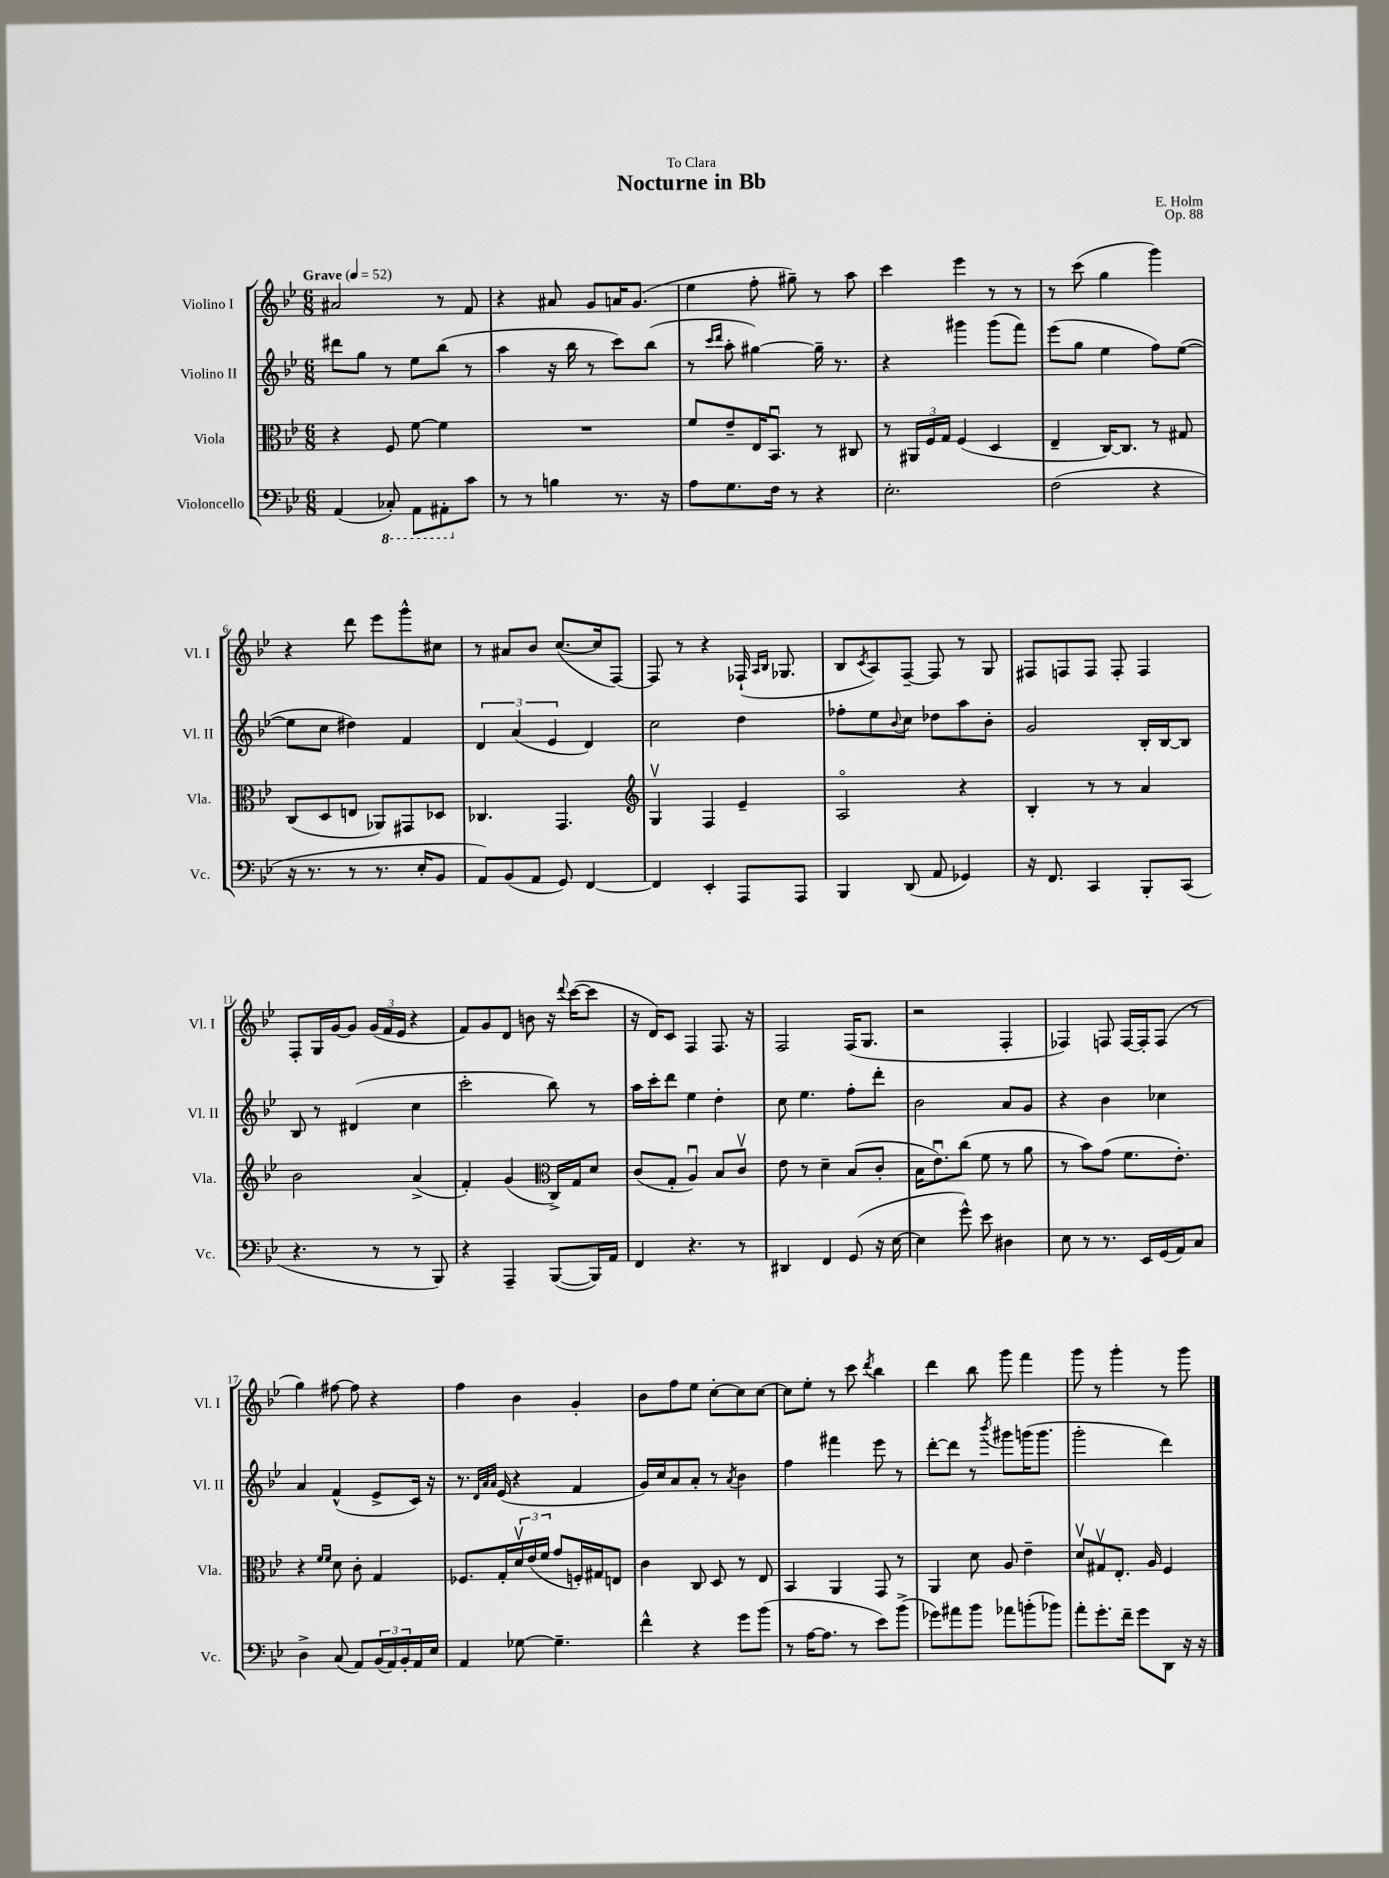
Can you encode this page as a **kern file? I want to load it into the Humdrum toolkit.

**kern	**kern	**kern	**kern
*part4	*part3	*part2	*part1
*staff4	*staff3	*staff2	*staff1
*I"Violoncello	*I"Viola	*I"Violino II	*I"Violino I
*I'Vc.	*I'Vla.	*I'Vl. II	*I'Vl. I
*clefF4	*clefC3	*clefG2	*clefG2
*k[b-e-]	*k[b-e-]	*k[b-e-]	*k[b-e-]
*M6/8	*M6/8	*M6/8	*M6/8
*MM52	*MM52	*MM52	*MM52
=1	=1	=1	=1
!	!	!	!LO:TX:a:B:t=Grave
(4AA/	4r	8ddd#X\L	2a#X/
.	.	8gg\J	.
*8ba	*	*	*
8CC-X'/)	8F/	8r	.
8AAA\L	[8f\	8ee-\L	.
8AAA#X'\	4f\]	(8bb-\J	8r
*X8ba	*	*	*
8c\J	.	8r	8f/
=2	=2	=2	=2
8r	2.r	4aa\	4r
8r	.	.	.
4Bn\	.	16r	8a#X/
.	.	16bb-\	.
.	.	8r	8g/L
8.r	.	8ccc\L)	16an/K
.	.	.	(8.g/J
.	.	(8bb-\J	.
16r	.	.	.
=3	=3	=3	=3
8A\L	8f/L	8r	4ee-\
.	.	16qqccc/LL	.
.	.	16qqddd/JJ	.
8.G\	8e-~/	8aa'\	.
.	16E-/K	[4gg#X\)	8ff'\
16F\Jk	8.BB-u/J	.	.
8r	.	.	8gg#X~\)
4r	8r	16gg#~\]	8r
.	.	8.r	.
.	8C#X/	.	8aa\
=4	=4	=4	=4
2.E-'\	8r	4r	4ccc\
.	24AA#X/LL	.	.
.	24F/	.	.
.	24G/JJ	.	.
.	(4F/	4ggg#X\	4eee-\
.	4D/	(8ggg#\L	8r
.	.	8fff\J)	8r
=5	=5	=5	=5
(2F\	4E-~/	(8eee-\L	8r
.	.	8gg\J	(8ccc\
.	[16C/KL)	4ee-\	4gg\
.	8.C/J]	.	.
4r	8r	8ff\L)	4ggg\)
.	8G#X/	([8ee-\J	.
!!LO:LB:g=z
=6	=6	=6	=6
16r	(8C/L	8ee-\L]	4r
8.r	.	.	.
.	8D/	8cc\J	.
8r	8En/J	4dd#X\)	8ddd\
8.r	8AA-X/L)	.	8eee-\L
.	8GG#X/	4f/	8ggg^^\
16E-'/KL	.	.	.
8BB-/J	8D-X/J	.	8cc#X\J
=7	=7	=7	=7
8AA/L)	4.C-X/	6d/	8r
(8BB-/	.	.	8a#X/L
.	.	(6a/	.
8AA/J	.	.	8b-/J
.	.	6e-/	.
8GG/)	4.GG/	.	([8.cc/L
[4FF/	.	4d/)	.
.	.	.	16cc/k]
.	.	.	[8F/J)
=8	=8	=8	=8
*	*clefG2	*	*
4FF/]	4Gv/	2cc\	8F/]
.	.	.	8r
4EE-'/	4F/	.	4r
8AAA/L	4e-~/	4dd\	(16F-X`/
.	.	.	16qqA/LL
.	.	.	16qqB-/JJ
.	.	.	8.G-X/
8AAA/J	.	.	.
=9	=9	=9	=9
4BBB-/	2A/	8ff-X'\L	8B-/L
.	.	.	8qc/
.	.	8ee-\	8A/)
.	.	8qqb-/	.
(8DD/	.	8cc\J	[8F~/J
8AA/	.	8dd-X\L	8F/]
4GG-X/)	4r	8aa\	8r
.	.	8b-'\J	8G/
=10	=10	=10	=10
16r	4B-'/	2g/	8F#X/L
8.FF/	.	.	.
.	.	.	8Fn/
4CC/	8r	.	8F/J
.	8r	.	8F'/
8BBB-'/L	4a/	16B-'/LL	4F/
.	.	[16B-/J	.
(8CC/J	.	8B-/J]	.
!!LO:LB:g=z
=11	=11	=11	=11
4.r	2b-\	8B-/	8F'/L
.	.	8r	16G/L
.	.	.	[16g/J
.	.	(4d#X/	8g/J]
8r	.	.	(24g/LL
.	.	.	24f/
.	.	.	24e-/JJ
8r	(4a^/	4cc\	4r
8BBB-/)	.	.	.
=12	=12	=12	=12
4r	4f'/)	2ccc'\	8f/L)
.	.	.	8g/
4AAA~/	(4g/	.	8d/J
.	.	.	8bn\
*	*clefC3	*	*
([8BBB-/L	16C^/LL)	8bb-\)	16r
.	.	.	8qqddd/
.	16G/J	.	([16ccc\KL
16BBB-/L])	8d/J	8r	8ccc\J]
16AA/JJ	.	.	.
=13	=13	=13	=13
4FF/	(8c/L	16aa\LL	16r
.	.	16ccc'\J	16d/KL)
.	8G'/J	8ddd\J	8c/J
4.r	4Au/)	4ee-\	4F/
.	8B-/L	4dd'\	8.F/
8r	8cv/J	.	.
.	.	.	16r
=14	=14	=14	=14
4DD#X/	8e-\	8cc\	2F/
.	8r	4.ee-\	.
4FF/	4d~\	.	.
(8GG/	(8B-/L	8ff'\L	(16F/KL
.	.	.	8.G/J
16r	8c'/J	8ddd'\J	.
[16E-\	.	.	.
=15	=15	=15	=15
4E-\]	16B-\KL	2b-\	2r
.	8.e-u\)	.	.
8g^^\)	(8cc\J	.	.
8e-\	8f\	.	.
4D#X\	8r	8a/L	4F'/
.	8a\	8g/J	.
=16	=16	=16	=16
8E-\	8r	4r	4F-X/)
8r	8b-\L)	.	.
8.r	(8g\J	4b-\	8Fn/
.	8.f\L	.	[16F/LL
16EE-/LL	.	.	16F'/J]
(16GG/	.	4cc-X\	(8F/J
16AA/J)	8.e-'\J)	.	.
8C/J	.	.	8r
!!LO:LB:g=z
=17	=17	=17	=17
4D^\	4r	4a/	4gg\)
.	16qqf/LL	.	.
.	16qqf/JJ	.	.
(8C/	8d\	(4f^^/	[8ff#X\
8AA/L)	8c'\	.	8ff#\]
(24BB-/L	4G/	8e-^/L	4r
24AA/)	.	.	.
24BB-'/	.	.	.
16AA/	.	16c/Jk)	.
16E-/JJ	.	16r	.
=18	=18	=18	=18
4AA/	8.F-X/L	8.r	4ff\
.	.	32qqd/LLL	.
.	.	32qqa/	.
.	.	32qqa/JJJ	.
.	16G'/L	(16e-/	.
[8G-X\	24dv/	4r	4b-\
.	(24e-/	.	.
.	24f/JJ	.	.
4.G-~\]	8g/L	.	.
.	16Fn'/L)	4f/	4g'/
.	16G#X/J	.	.
.	8En/J	.	.
=19	=19	=19	=19
4f^^\	4c\	16g/LL)	8b-\L
.	.	16cc/J	.
.	.	8a/	8ff\
4r	8C/	8a'/J	8ee-\J
.	8D/	8r	[8cc'\L
.	.	8qa/	.
8g\L	8r	4b-\	8cc\]
(8b-\J	8E-/	.	[8cc\J
=20	=20	=20	=20
8r	4BB-/	4ff\	8cc\L]
[16A\KL	.	.	8ee-'\J
8.A\J]	.	.	.
.	4AA/	4fff#X\	8r
8r	.	.	8ccc\
.	.	.	8qddd/
8e-\L)	8GG/	8eee-\	4bb-\
(8b-^\J	8r	8r	.
=21	=21	=21	=21
8g-X\L)	4AA/	[8ddd'\L	4ddd\
8a#X\	.	8ddd\J]	.
8b-\J	8d\	8r	8bb-\
.	.	8qbbb-/	.
8a-X\L	8A/	8ggg#X\L	8ggg\
(8bn'\	4e-~\	(16gggn\K	4fff\
.	.	8.ggg\J	.
8b-X\J)	.	.	.
=22	=22	=22	=22
8a'\L	8dv/L	2ggg'\	8ggg\
8.g'\	8G#Xv/	.	8r
.	8.E-'/J	.	4ggg'\
16f~\Jk	.	.	.
8g\L	.	.	.
.	16A/	.	.
8DD\J	4F/	4ddd\)	8r
16r	.	.	8ggg\
16r	.	.	.
==	==	==	==
*-	*-	*-	*-
